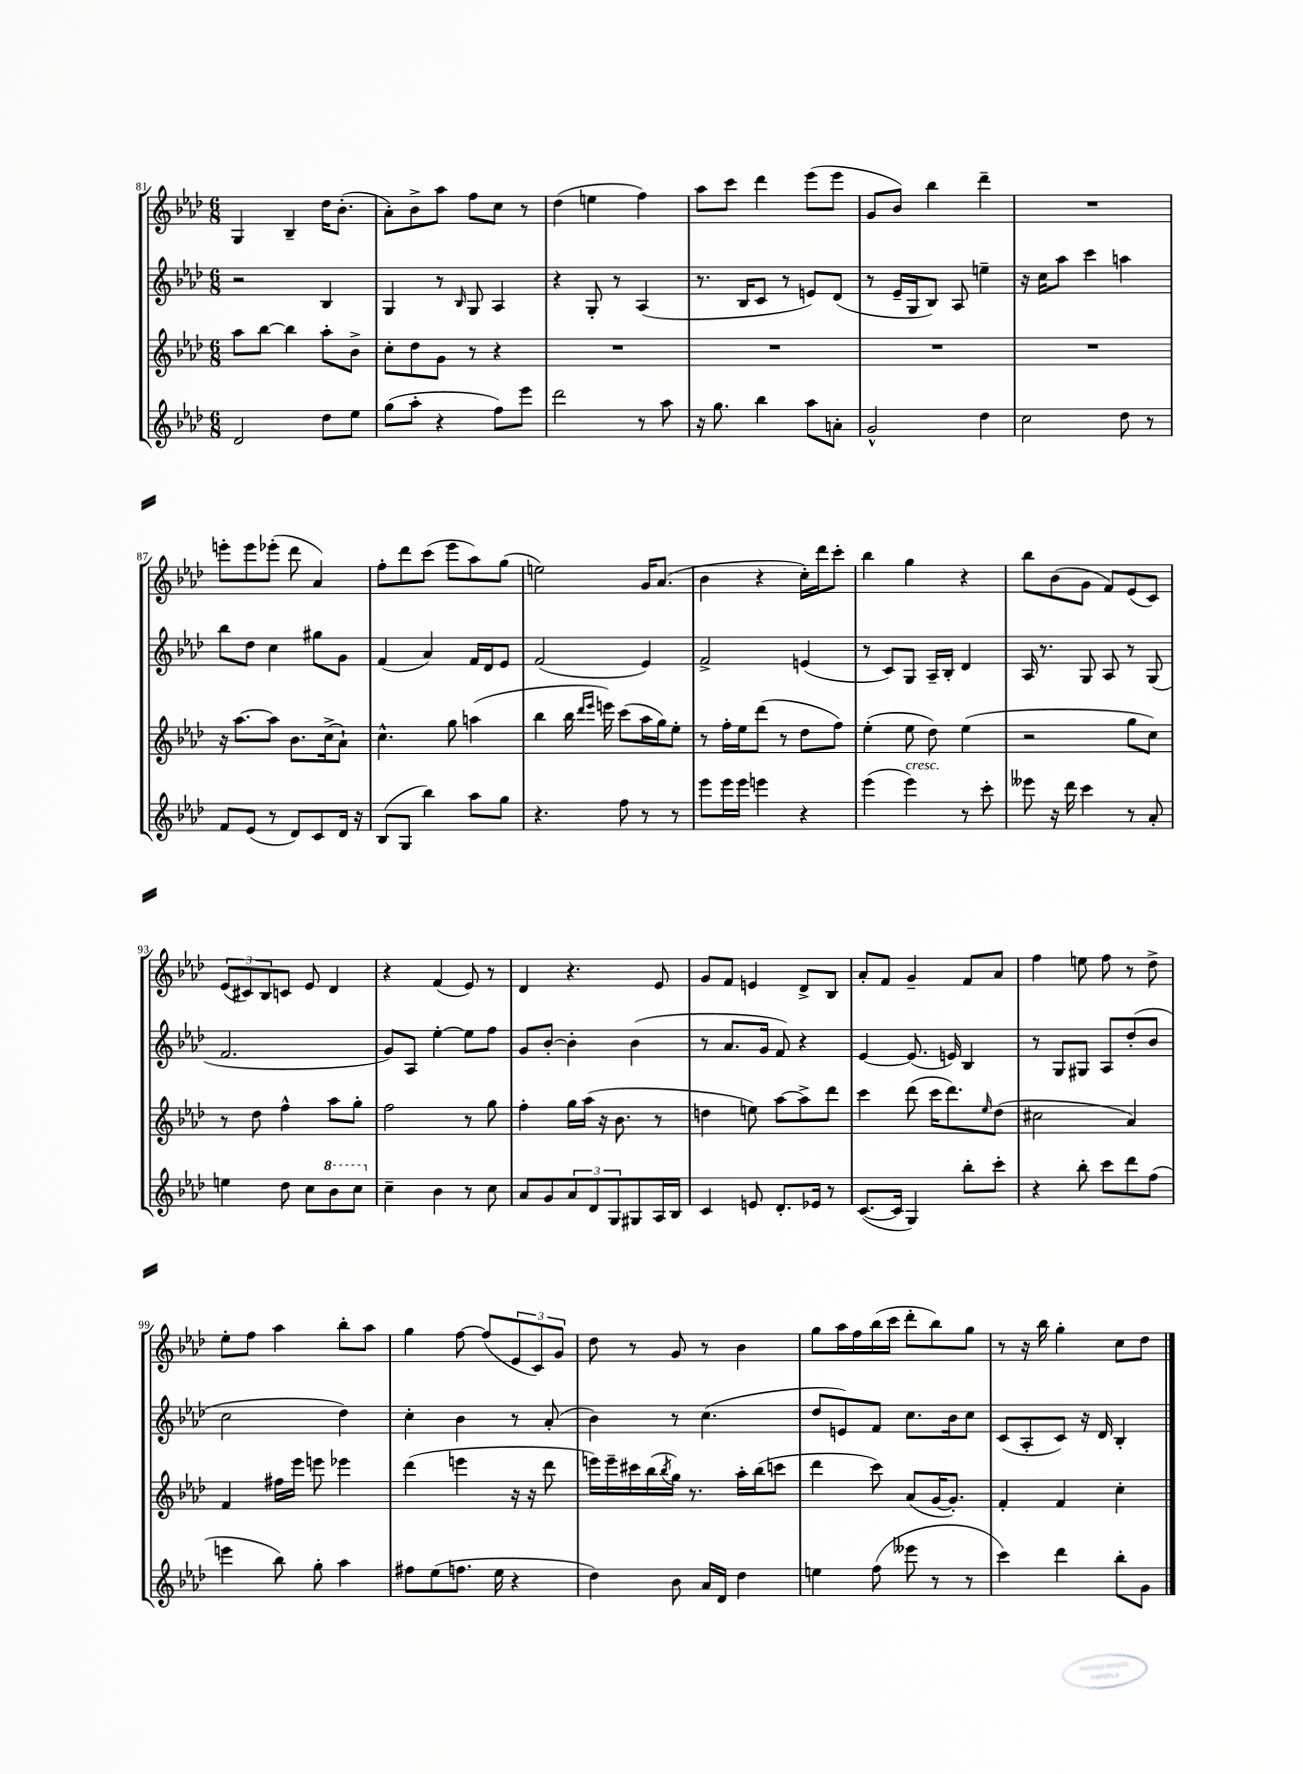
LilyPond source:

<<
\new StaffGroup <<
\new Staff = "s0" {
    \clef treble \key aes \major \numericTimeSignature \time 6/8
    g4 bes4-- des''16 bes'8.-.( |
    aes'8-.) bes'8-> aes''8 f''8 c''8 r8 |
    des''4( e''4 f''4) |
    aes''8 c'''8 des'''4 ees'''8( ees'''8 |
    g'8 bes'8) bes''4 des'''4-- |
    R2. |
    e'''8-. e'''8 ees'''8-.( des'''8 aes'4) |
    f''8-. des'''8 c'''8( ees'''8 aes''8) g''8( |
    e''2) g'16 aes'8.( |
    bes'4 r4 c''16-.) des'''16 c'''8-. |
    bes''4 g''4 r4 |
    bes''8 bes'8( g'8 f'8) ees'8( c'8) |
    \tuplet 3/2 { ees'8( cis'8) bes8 } c'8 ees'8 des'4 |
    r4 f'4( ees'8) r8 |
    des'4 r4. ees'8 |
    g'8 f'8 e'4 des'8-> bes8 |
    aes'8-. f'8 g'4-- f'8 aes'8 |
    f''4 e''8 f''8 r8 des''8-> |
    ees''8-. f''8 aes''4 bes''8-. aes''8 |
    g''4 f''8~ f''8( \tuplet 3/2 { ees'8 c'8) g'8 } |
    des''8 r8 g'8 r8 bes'4 |
    g''8 aes''16 f''16 bes''16( c'''16 des'''8-. bes''8) g''8 |
    r8 r16 bes''16 g''4-. c''8 des''8 \bar "|." |
}
\new Staff = "s1" {
    \clef treble \key aes \major \numericTimeSignature \time 6/8
    r2 bes4 |
    g4 r8 \grace { bes16 } g8 aes4 |
    r4 g8-. r8 aes4( |
    r8. bes16 c'8 r8 e'8) des'8( |
    r8 ees'16-- g16 bes8) aes8 e''4-- |
    r16 c''16 aes''8 c'''4 a''4 |
    bes''8 des''8 c''4 gis''8 g'8 |
    f'4( aes'4) f'16 des'16 ees'8 |
    f'2( ees'4) |
    f'2-> e'4( |
    r8 c'8) g8 aes16-- bes16-. des'4 |
    aes16 r8. g8 aes8 r8 g8( |
    f'2. |
    g'8) aes8 ees''4~-. ees''8 f''8 |
    g'8 bes'8~-. bes'4-. bes'4( |
    r8 aes'8. g'16 f'8) r4 |
    ees'4~ ees'8.( e'16) bes4 |
    r8 g8 gis8 aes8 des''8-.( bes'8 |
    c''2 des''4) |
    c''4-. bes'4 r8 aes'8-.( |
    bes'4) r8 c''4.( |
    des''8 e'8) f'8 c''8. bes'16 c''8 |
    c'8( aes8-. c'8) r16 des'16 bes4-. \bar "|." |
}
\new Staff = "s2" {
    \clef treble \key aes \major \numericTimeSignature \time 6/8
    aes''8 bes''8~ bes''4 aes''8-. bes'8-> |
    c''8-. des''8 g'8 r8 r4 |
    R2. |
    R2. |
    R2. |
    R2. |
    r16 aes''8.~ aes''8 bes'8. c''16->( aes'8-!) |
    c''4.-^ g''8 a''4( |
    bes''4 bes''16 \grace { des'''16 ees'''16 } e'''16) c'''8( aes''16 g''16) ees''8-. |
    r8 f''16-. ees''16 des'''8( r8 des''8 f''8) |
    ees''4-.( ees''8 des''8) ees''4( |
    r2 g''8 c''8) |
    r8 des''8 f''4-^ aes''8 g''8-. |
    f''2 r8 g''8 |
    f''4-. g''16 aes''16( r16 bes'8. r8 |
    d''4 e''8) aes''8~ aes''8-> des'''8 |
    c'''4 des'''8( c'''16 des'''8.) \grace { ees''16 } des''8( |
    cis''2 aes'4) |
    f'4 fis''16 ees'''16 e'''8 ees'''4 |
    des'''4( e'''4 r16 r16 des'''8 |
    e'''16) e'''16-- cis'''16 bes''16( \acciaccatura { bes''8 } g''16) r8. aes''16-. bes''16( c'''8 |
    des'''4 c'''8) aes'8( g'16~ g'8.-.) |
    f'4-. f'4 c''4-. \bar "|." |
}
\new Staff = "s3" {
    \clef treble \key aes \major \numericTimeSignature \time 6/8
    des'2 des''8 ees''8 |
    g''8( aes''8-. r4 f''8) ees'''8 |
    des'''2 r8 aes''8 |
    r16 g''8. bes''4 aes''8 a'8-. |
    g'2-^ des''4 |
    c''2 des''8 r8 |
    f'8 ees'8( r8 des'8) c'8 des'16 r16 |
    bes8( g8 bes''4) aes''8 g''8 |
    r4. f''8 r8 r8 |
    ees'''8 ees'''16 ees'''16 e'''4 r4 |
    ees'''4( ees'''4^\markup { \italic "cresc." }) r8 c'''8-. |
    eeses'''8 r16 des'''16 c'''4 r8 aes'8-. |
    e''4 des''8 c''8 \ottava #1 bes''8 c'''8 \ottava #0 |
    c''4-- bes'4 r8 c''8 |
    aes'8 g'8 \tuplet 3/2 { aes'8 des'8 g8 } gis8 aes16 bes16 |
    c'4 e'8 des'8.-. ees'16 r8 |
    c'8.~( c'16 g4) bes''8-. c'''8-. |
    r4 bes''8-. c'''8 des'''8 f''8( |
    e'''4 bes''8) g''8-. aes''4 |
    fis''8 ees''8( f''8. ees''16 r4 |
    des''4) bes'8 aes'16 des'16 des''4 |
    e''4 f''8( eeses'''8 r8 r8 |
    c'''4) des'''4 bes''8-. g'8 \bar "|." |
}
>>
>>
\layout { \context { \Score currentBarNumber = #81 } }
